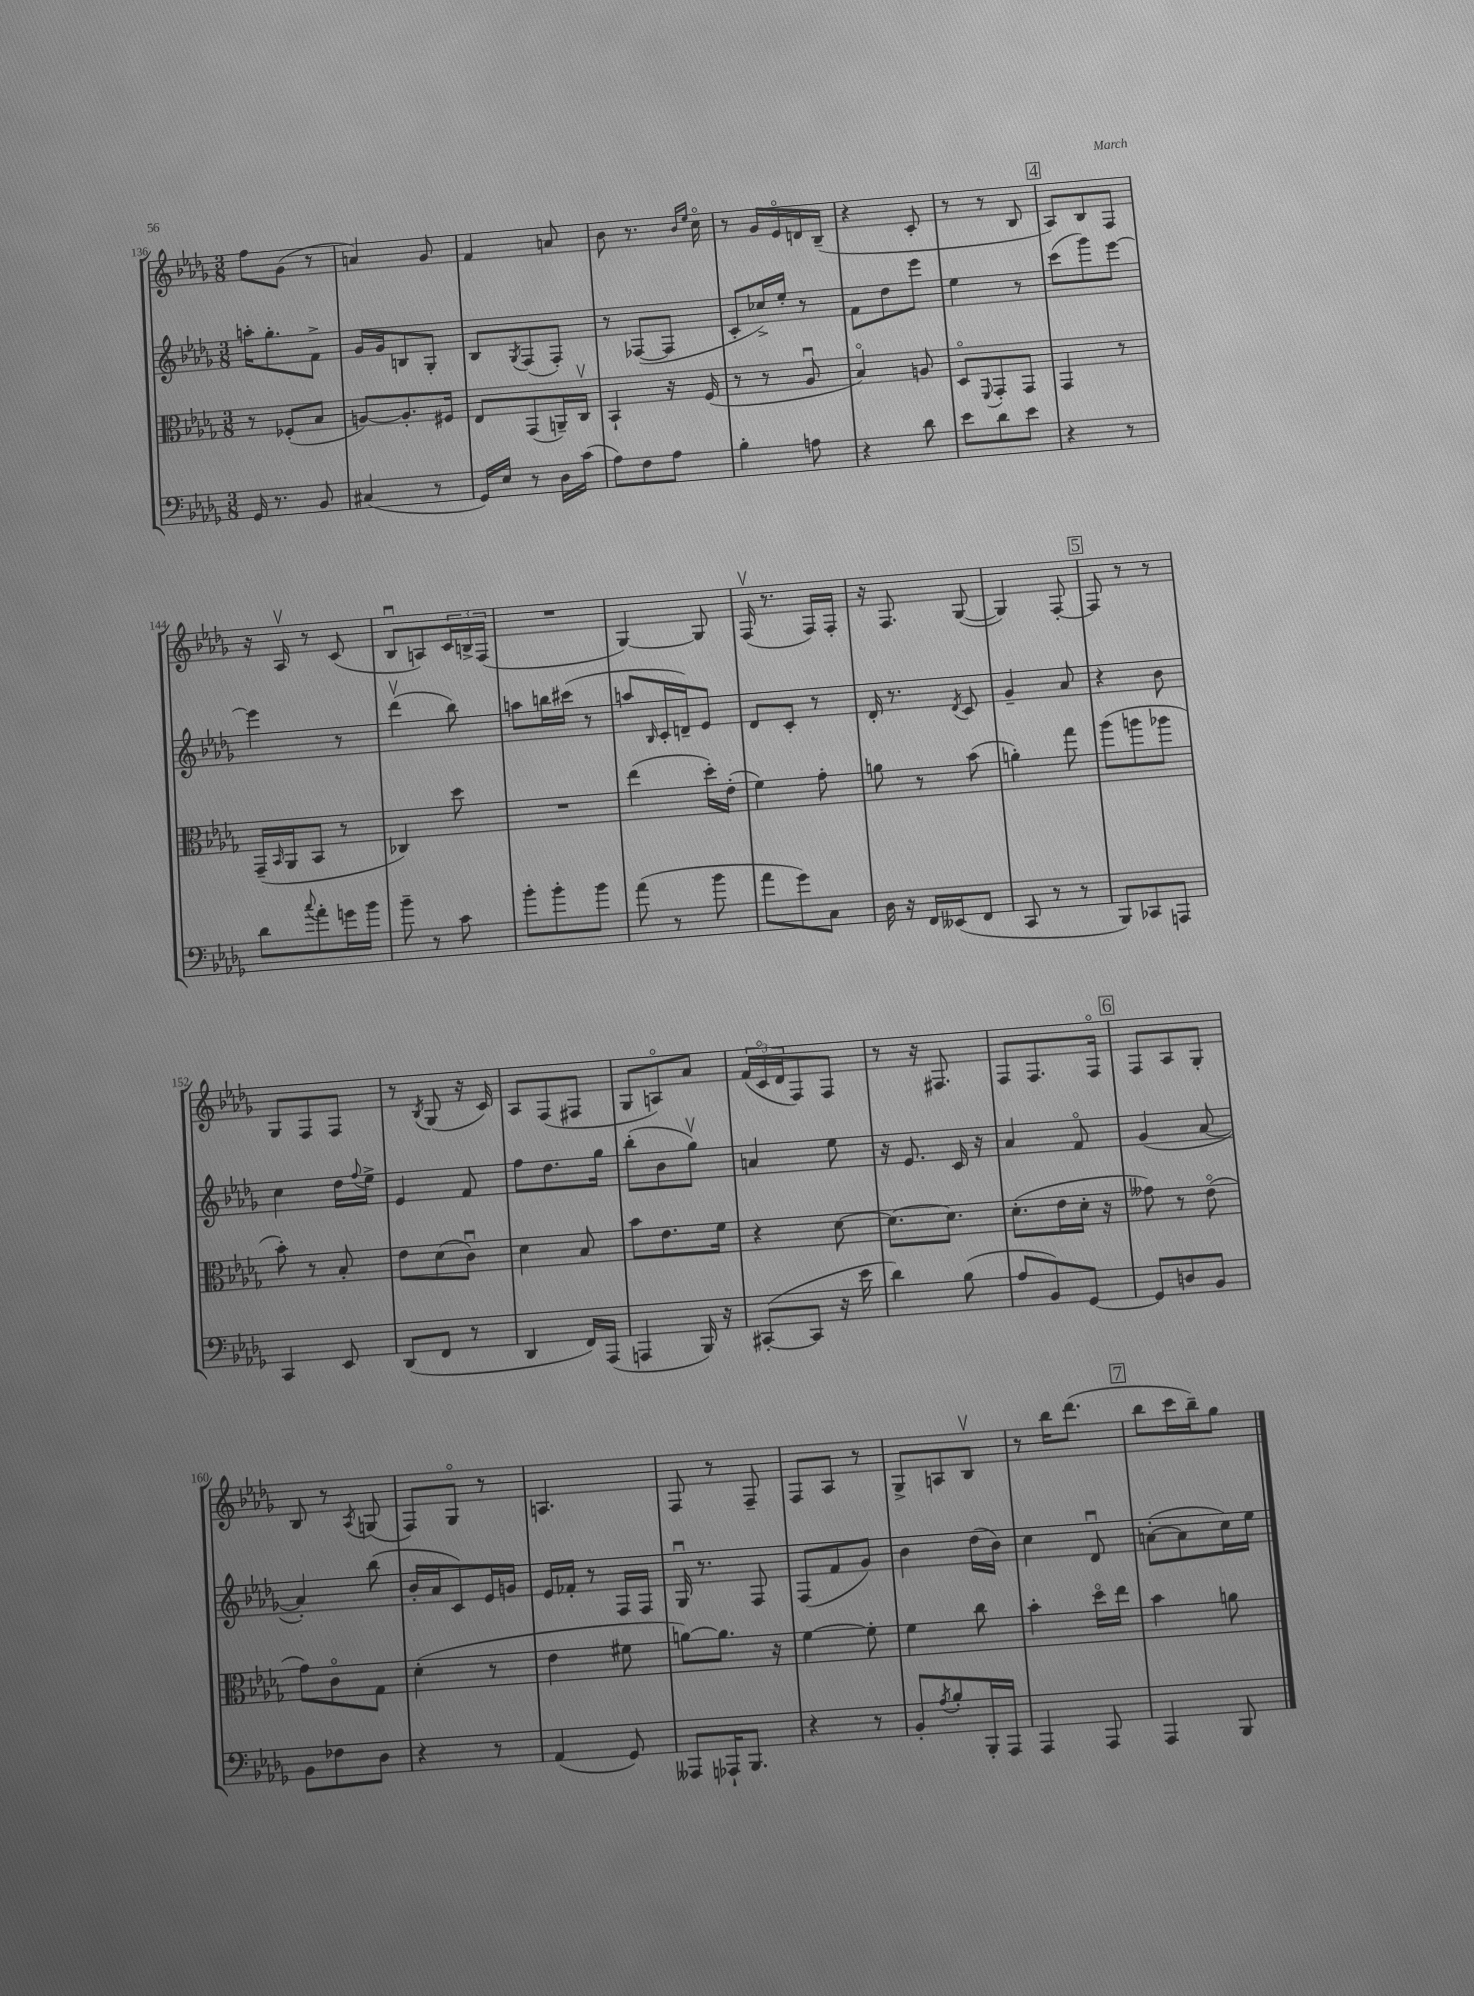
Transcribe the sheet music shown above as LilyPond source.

<<
\new StaffGroup <<
\new Staff = "s0" {
    \clef treble \key des \major \numericTimeSignature \time 3/8
    f''8 ges'8( r8 |
    a'4) ges'8 |
    f'4 a'8 |
    bes'8 r8. \grace { bes'16 ees''16 } c''16\flageolet |
    r8 ges'16 ees'16\flageolet d'16 bes16--( |
    r4 c'8-. |
    r8 r8 bes8 |
    \mark \markup { \box "4" } aes8) bes8 f8 |
    r16 aes16\upbow r8 c'8( |
    bes8\downbow a8) \tuplet 3/2 { c'16 b16-> f16( } |
    R4. |
    ges4~) ges8 |
    f16\upbow( r8. f16) f16-. |
    r16 f8. ges8~( |
    ges4) f8~-. |
    \mark \markup { \box "5" } f8 r8 r8 |
    ges8 f8 f8 |
    r8 \acciaccatura { bes8 } ges8( r16 c'16) |
    aes8 f8( fis8 |
    ges8 a8\flageolet) aes'8 |
    \tuplet 3/2 { f'16( c'16\flageolet des'16 } f8) f8 |
    r8 r16 fis8. |
    f8 f8. f16\flageolet |
    \mark \markup { \box "6" } f8 aes8 ges8-. |
    bes8 r8 \acciaccatura { aes8 } g8( |
    f8) ges8\flageolet r8 |
    a4. |
    f8 r8 f8-- |
    f8 aes8 r8 |
    ges8-> a8 bes8\upbow |
    r8 bes''16 des'''8.( |
    \mark \markup { \box "7" } bes''8 c'''16 bes''16--) ges''8 \bar "|." |
}
\new Staff = "s1" {
    \clef treble \key des \major \numericTimeSignature \time 3/8
    a''16-. ges''8.-. f'8-> |
    ges'16 ges'16 b8 ges8-. |
    bes8 \acciaccatura { ges8 } f8( f8-.) |
    r8 fes8~( fes8 |
    c'8-. ces''16->) ees''16-. r8 |
    f'8 des''8 ees'''8 |
    ees''4 r8 |
    \mark \markup { \box "4" } c'''8( ges'''8) ees'''8~ |
    ees'''4 r8 |
    des'''4\upbow( bes''8) |
    a''8 b''16 cis'''16( r8 |
    a''8 \grace { bes16 } c'16-. d'16--) ees'8 |
    des'8 c'8-. r8 |
    des'16-. r8. \acciaccatura { des'8 } c'8 |
    ges'4-- aes'8 |
    \mark \markup { \box "5" } r4 bes'8 |
    c''4 des''16 \appoggiatura { f''8 } ees''16-> |
    ees'4 f'8 |
    f''8 des''8. ges''16 |
    bes''8-.( bes'8 ges''8\upbow) |
    a'4 ees''8 |
    r16 ees'8. c'16 r16 |
    aes'4 f'8\flageolet |
    \mark \markup { \box "6" } ges'4( aes'8~ |
    aes'4-.) bes''8( |
    bes'16-. aes'16 c'8) ees'16 g'16 |
    ees'16 fes'16-. r8 f16 f16 |
    ges16\downbow r8. f8 |
    f8( f'8 ges'8) |
    bes'4 des''16( bes'16) |
    c''4 des'8\downbow |
    \mark \markup { \box "7" } a'8~-.( a'8 c''16) ees''16 \bar "|." |
}
\new Staff = "s2" {
    \clef alto \key des \major \numericTimeSignature \time 3/8
    r8 fes8-.( bes8 |
    a8~) a8.-. fis16 |
    ees8 ges,8( a,16--) c16\upbow |
    bes,4-! r16 f16( |
    r8 r8 aes8\downbow |
    bes4\flageolet) a8 |
    des8\flageolet \appoggiatura { f,8 } ges,8-. ges,8 |
    \mark \markup { \box "4" } ges,4 r8 |
    ges,16--( \grace { bes,16 } aes,16 bes,8 r8 |
    ces4) des''8 |
    R4. |
    ees''4( des''16-.) ees'16-.( |
    f'4) ges'8-. |
    a'8 r8 bes'8( |
    a'4-.) ges''8 |
    \mark \markup { \box "5" } aes''8( a''8 aes''8 |
    bes'8-.) r8 bes8-. |
    ees'8 des'8( c'8\downbow) |
    des'4 bes8 |
    bes'8 ees'8. f'16 |
    r4 des'8~ |
    des'8.~ des'8. |
    des'8.-.( ees'16 des'16-. r16 |
    \mark \markup { \box "6" } geses'8) r8 ees'8\flageolet( |
    ges'8) c'8\flageolet ges8 |
    des'4-.( r8 |
    ees'4 fis'8 |
    a'8~) a'8. r16 |
    f'4~ f'8-. |
    f'4 c''8 |
    bes'4-. des''16\flageolet ees''16 |
    \mark \markup { \box "7" } bes'4 a'8 \bar "|." |
}
\new Staff = "s3" {
    \clef bass \key des \major \numericTimeSignature \time 3/8
    ges,16 r8. bes,8 |
    cis4( r8 |
    ges,16) ees16 r8 des16 c'16( |
    aes8) f8 aes8 |
    bes4-. a8 |
    r4 des'8 |
    ees'8 des'8 ees'8 |
    \mark \markup { \box "4" } r4 r8 |
    des'8 \appoggiatura { c''8 } aes'8-. g'16 bes'16 |
    bes'8-- r8 c'8 |
    bes'8-. bes'8-. bes'8 |
    aes'8( r8 bes'8 |
    aes'8 ges'8) c8 |
    des16 r16 f,16 eeses,16( f,8 |
    c,8 r8 r8 |
    \mark \markup { \box "5" } bes,,8) ces,8 a,,8 |
    c,4 ees,8 |
    des,8( f,8 r8 |
    des,4 f,16) aes,,16( |
    a,,4 bes,,16) r16 |
    cis,8~-.( cis,8 r16 ees'16 |
    des'4) bes8( |
    aes8 bes,8) ges,8~ |
    \mark \markup { \box "6" } ges,8 d8 bes,8 |
    bes,8 fes8 des8 |
    r4 r8 |
    aes,4( ges,8) |
    aeses,,8 aes,,16-! bes,,8. |
    r4 r8 |
    bes,8-. \acciaccatura { aes8 } bes8-. bes,,16-. aes,,16 |
    aes,,4 aes,,8 |
    \mark \markup { \box "7" } aes,,4 bes,,8 \bar "|." |
}
>>
>>
\layout { \context { \Score currentBarNumber = #136 } }
